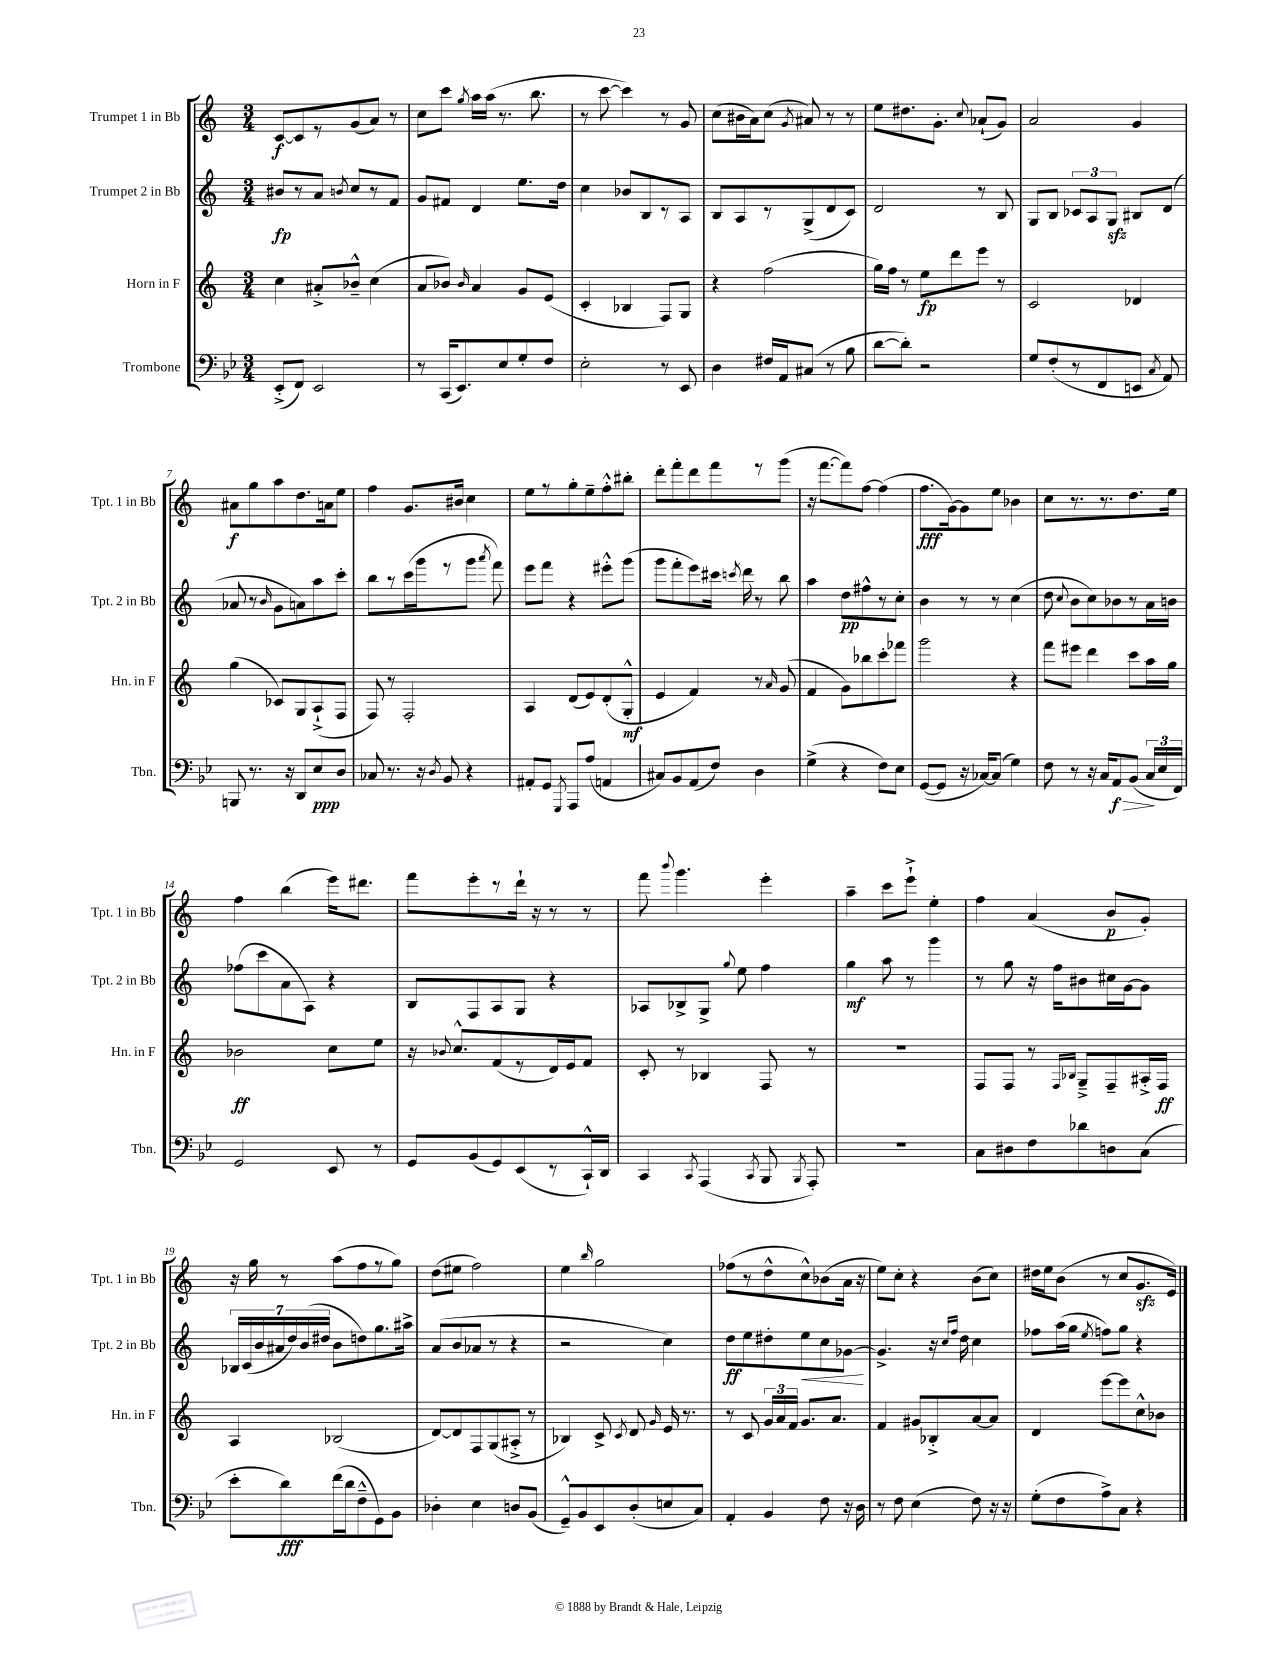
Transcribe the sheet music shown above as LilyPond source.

<<
\new StaffGroup <<
\new Staff = "s0" \with { instrumentName = "Trumpet 1 in Bb" shortInstrumentName = "Tpt. 1 in Bb" } {
    \clef treble \key c \major \numericTimeSignature \time 3/4
    \autoBeamOff c'8[~\f c'8 r8 g'8( a'8]) r8 |
    c''8[ c'''8] \acciaccatura { g''8 } a''16[ a''16]( r8. b''8. |
    r8 c'''8~ c'''4) r8 g'8 |
    c''8[( bis'16 a'16) c''8]( \acciaccatura { g'8 } ais'8) r8 r8 |
    e''8[ dis''8. g'8.]-. \appoggiatura { c''8 } aes'8[-!( g'8]) |
    a'2 g'4 |
    ais'8[\f g''8 a''8 d''8. a'16 e''8] |
    f''4 g'8.[ bis'16] c''4 |
    e''8[ r8 g''8-. e''8-- f''8-.-^ bis''8]-. |
    d'''8[-. f'''8-. d'''8 f'''8 r8 g'''8]( |
    r16 f'''8.[~ f'''8) f''8]~ f''4( |
    f''8.[\fff g'16~) g'8 e''8] bes'4 |
    c''8[ r8. r8. d''8. e''16] |
    f''4 b''4( e'''16[) dis'''8.] |
    f'''8[ e'''8-. r8 d'''16]-! r16 r8 r8 |
    f'''8 \appoggiatura { b'''8 } g'''4. e'''4-. |
    a''4-- c'''8[ e'''8]-!-> e''4-. |
    f''4 a'4( b'8[\p g'8]-.) |
    r16 g''16 r8 a''8[( f''8 r8 g''8]) |
    d''8[( eis''8] f''2) |
    e''4 \grace { b''16 } g''2 |
    fes''8[( r8 d''8-^ c''8-^) bes'8( a'16] r16 |
    e''8[) c''8]-. r4 b'8[( c''8]) |
    dis''16[ e''16 b'8]( r8 c''8[ g'8.\sfz e'16]) \bar "|." |
}
\new Staff = "s1" \with { instrumentName = "Trumpet 2 in Bb" shortInstrumentName = "Tpt. 2 in Bb" } {
    \clef treble \key c \major \numericTimeSignature \time 3/4
    \autoBeamOff bis'8[\fp r8 a'8] \acciaccatura { b'8 } c''8[ r8 f'8] |
    g'8[ fis'8] d'4 e''8.[ d''16] |
    c''4 bes'8[ b8 r8 a8] |
    b8[ a8 r8 g8->( d'8 c'8]) |
    d'2 r8 b8 |
    g8[ b8] \tuplet 3/2 { ces'8[ a8 g8]\sfz } bis8[ d'8]( |
    aes'8 r8 \grace { b'16 } g'8[ a'8) a''8 c'''8]-. |
    b''8[ r8 c'''16( g'''16 r8 g'''8] \acciaccatura { a'''8 } f'''8) |
    e'''8[ f'''8] r4 eis'''8[-.-^ g'''8]( |
    g'''8[ f'''8-. e'''8) cis'''16] \acciaccatura { c'''8 } d'''16 r8 b''8 |
    a''4 d''8[\pp fis''8-^ r8 c''8]-. |
    b'4 r8 r8 c''4( |
    d''8 \appoggiatura { c''8 } b'8[ c''8) bes'8 r8 a'16 b'16] |
    fes''8[( c'''8 a'8 a8]) r4 |
    b8[ f8 a8 g8] r4 |
    aes8[ bes8-> g8]-> \appoggiatura { g''8 } e''8 f''4 |
    g''4\mf a''8 r8 g'''4 |
    r8 g''8 r16 f''16[ bis'8 cis''16 g'16~ g'8] |
    \tuplet 7/4 { bes16[ c'16( b'16 ais'16 d''16) b'16( dis''16] } b'8[ d''8) g''8. ais''16]-> |
    a'8[( b'8 aes'8] r8 r4 |
    r2 c''4) |
    d''8[\ff e''8 dis''8-. e''8\< c''8 ges'8]~\! |
    ges'4.-> r16 \grace { c''16[ f''16] } d''16 c''4 |
    fes''8[ a''16( g''16] \acciaccatura { e''8 } f''8[) g''8] r4 \bar "|." |
}
\new Staff = "s2" \with { instrumentName = "Horn in F" shortInstrumentName = "Hn. in F" } {
    \clef treble \key c \major \numericTimeSignature \time 3/4
    \autoBeamOff c''4 ais'8[-.-> bes'8]---^ c''4( |
    a'8[ bes'8]) \grace { bes'16 } a'4 g'8[ e'8]( |
    c'4-. bes4 f8[) g8] |
    r4 f''2( |
    g''16[) f''16] r8 e''8[\fp d'''8 e'''8] r8 |
    c'2 des'4 |
    g''4( ces'8[) g8 a8-!->( f8] |
    f8) r8 f2-. |
    a4 d'8[( e'8) d'8-.( g8]-.-^\mf |
    e'4 f'4) r8 \grace { a'16 } g'8( |
    f'4 g'8[) bes''8 c'''8-. fes'''8] |
    g'''2 r4 |
    f'''8[ eis'''8] d'''4 c'''8[ a''16 g''16] |
    bes'2\ff c''8[ e''8] |
    r16 \appoggiatura { bes'8 } c''8.[-^ f'8( r8 d'16) e'16 f'8] |
    c'8-. r8 bes4 f8 r8 |
    R2. |
    f8[ f8] r8 \grace { f16[ bes16] } g8[---> f8-- ais16-.-> f16]\ff |
    a4 bes2( |
    d'8[~) d'8 f8 g8( ais8]-.-> r8 |
    bes4) c'8-> \acciaccatura { c'8 } d'8 \grace { g'16 } e'16 r8. |
    r8 c'8 \tuplet 3/2 { g'16[ a'16 f'16] } g'8.[ a'8.] |
    f'4 gis'8[ bes8-.-> a'8~ a'8] |
    d'4 e'''8[~ e'''8 c''8-^ bes'8] \bar "|." |
}
\new Staff = "s3" \with { instrumentName = "Trombone" shortInstrumentName = "Tbn." } {
    \clef bass \key bes \major \numericTimeSignature \time 3/4
    \autoBeamOff ees,8[-.->( f,8]) ees,2 |
    r8 c,16[( ees,8.) ees8 g8-. f8] |
    ees2-. r8 ees,8 |
    d4 fis16[ a,16 cis8]( r8 bes8 |
    d'8[~ d'8]-.) r2 |
    g8[ f8-.( r8 f,8 e,8] \acciaccatura { c8 } a,8) |
    b,,8 r8. r16 d,8[ ees8\ppp d8] |
    ces8 r8. r16 \acciaccatura { d8 } bes,8 r4 |
    ais,8[-. g,8] \acciaccatura { g,,8 } a,,8[ a8]( a,4 |
    cis8[) bes,8 a,8( f8]) d4 |
    g4->( r4 f8[) ees8] |
    g,8[~( g,8] r16 ces16[~) ces8]( g4) |
    f8 r8 r16 c16[ a,8\f\> bes,8]( \tuplet 3/2 { c16[\! ees16 f,16]) } |
    g,2 ees,8 r8 |
    g,8[ bes,8( g,8) ees,8( r8 c,16-!-^) d,16] |
    c,4 \acciaccatura { c,8 } a,,4( \acciaccatura { c,8 } bes,,8 \acciaccatura { bes,,8 } a,,8-.) |
    R2. |
    c8[ dis8 f8 des'8 d8 c8]( |
    ees'8[-. d'8\fff) f'16( d'16 f8---^ g,8) bes,8] |
    des4-. ees4 d8[ bes,8]( |
    g,8[---^) bes,8 ees,8 d8-.( e8 c8]) |
    a,4-. bes,4 f8 r16 d16 |
    r8 f8 ees4( f8) r16 r16 |
    g8[-.( f8 a8->) c8] r4 \bar "|." |
}
>>
>>
